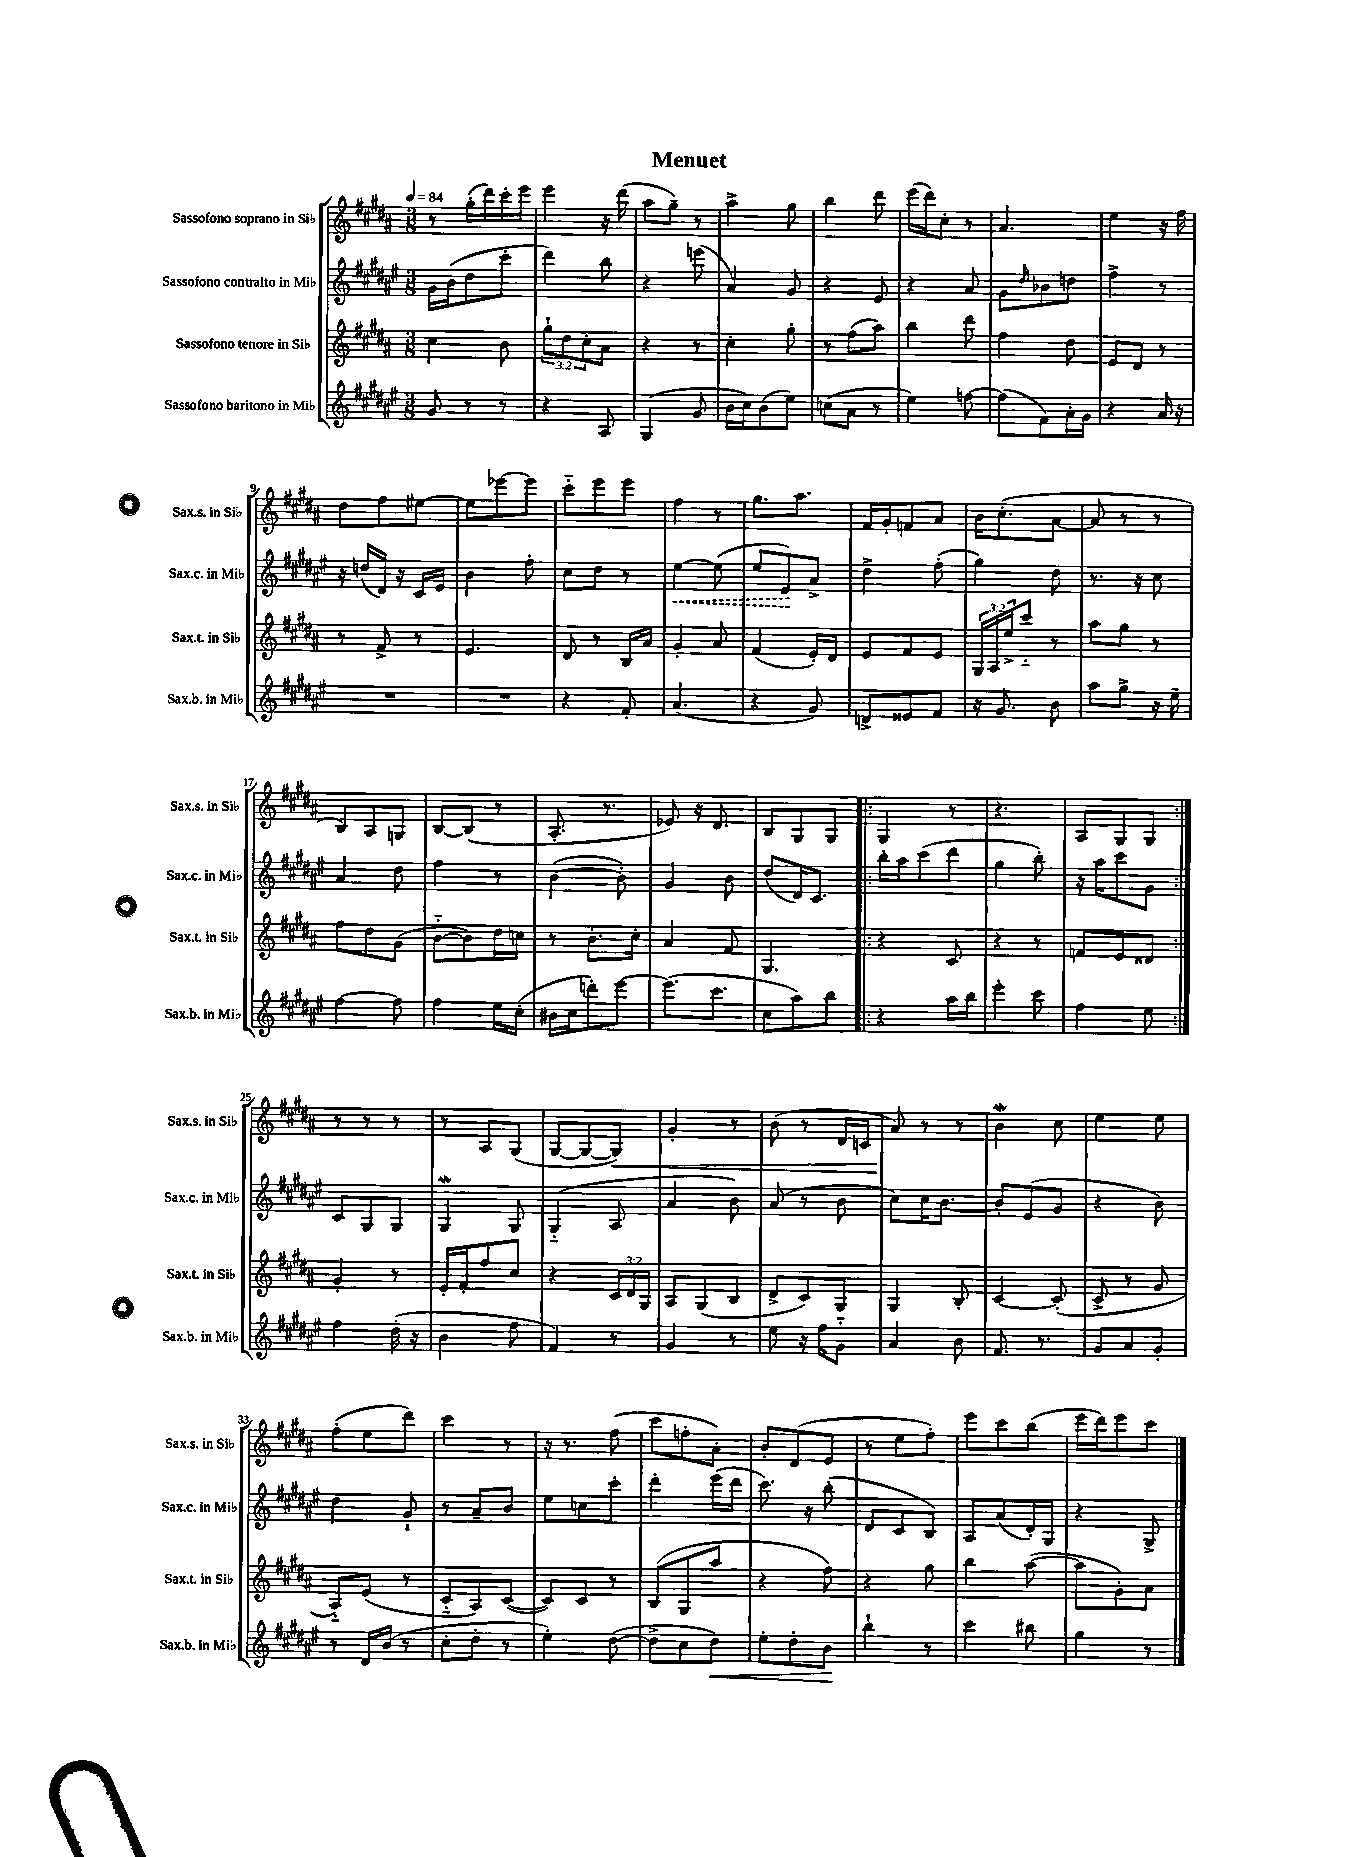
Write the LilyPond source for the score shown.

\header { title = "Menuet" }
<<
\new StaffGroup <<
\new Staff = "s0" \with { instrumentName = "Sassofono soprano in Sib" shortInstrumentName = "Sax.s. in Sib" } {
    \clef treble \key b \major \numericTimeSignature \time 3/8 \tempo 4 = 84
    r8 gis''16-.( dis'''16) cis'''16-. e'''16 |
    e'''4 r16 dis'''16( |
    ais''8 gis''8--) r8 |
    ais''4-> gis''8 |
    b''4 dis'''8 |
    e'''16( dis'''16) cis''8-. r8 |
    ais'4. |
    e''4 r16 fis''16 |
    dis''8 fis''8 eis''8~ |
    eis''8 ees'''8~ ees'''8 |
    cis'''8-_ e'''8 e'''8 |
    fis''4 r8 |
    gis''8. ais''8. |
    fis'16 gis'16-. f'8 ais'8 |
    b'16 cis''8.-.( ais'8~ |
    ais'8 r8 r8 |
    b8) ais8 g8 |
    b8~ b8( r8 |
    ais8.-. r8. |
    ees'8) r16 dis'8. |
    b8 gis8 gis8 |
    \repeat volta 2 { gis4 r8 |
    r4. |
    ais8 gis8 gis8 | }
    r8 r8 r8 |
    r8 ais8 gis8( |
    gis8~ gis8~ gis8\<) |
    gis'4-. r8 |
    b'8( r8 dis'16 c'16 |
    ais'8\!) r8 r8 |
    b'4\mordent cis''8 |
    e''4 e''8 |
    fis''8-.( e''8 dis'''8) |
    cis'''4 r8 |
    r16 r8. fis''8( |
    cis'''8 f''8-. ais'8-.) |
    b'8-. dis'8( e'8 |
    r8 e''8 fis''8-.) |
    e'''8 cis'''8 b''8( |
    e'''16 dis'''16) e'''8 cis'''8 \bar "|." |
}
\new Staff = "s1" \with { instrumentName = "Sassofono contralto in Mib" shortInstrumentName = "Sax.c. in Mib" } {
    \clef treble \key fis \major \numericTimeSignature \time 3/8
    gis'16 b'16( dis''8 cis'''8-. |
    dis'''4) b''8 |
    r4 e'''8( |
    ais'4) gis'8 |
    r4 eis'8 |
    r4 ais'8 |
    gis'8 \grace { dis''16 } bes'8 d''8 |
    fis''4-> r8 |
    r16 d''16( dis'16) r16 cis'16 eis'16 |
    b'4 fis''8-. |
    cis''8 dis''8 r8 |
    \once \override Hairpin.style = #'dashed-line eis''4~\< eis''8( |
    eis''8 eis'8\!) ais'8-> |
    dis''4-> fis''8-.( |
    gis''4) dis''8 |
    r8. r16 cis''8 |
    ais'4 dis''8 |
    fis''4 r8 |
    b'4~( b'8-.) |
    gis'4 b'8 |
    dis''8( dis'16) cis'8. |
    \repeat volta 2 { b''16-. ais''16 cis'''8( dis'''8 |
    gis''4 b''8-.) |
    r16 ais''16 cis'''8 gis'8 | }
    cis'8 gis8 gis8 |
    gis4\mordent gis8 |
    gis4-_( ais8 |
    ais'4 b'8) |
    ais'8( r8 b'8 |
    cis''8) cis''16 b'8.~ |
    b'8-. eis'8( gis'8 |
    r4 b'8) |
    dis''4 gis'8-! |
    r8 ais'8-- b'8 |
    eis''8 c''8 cis'''8-. |
    dis'''4-. eis'''16( dis'''16 |
    cis'''8.) r16 b''8-.( |
    dis'8 cis'8 b8) |
    ais8 ais'8( dis'16-.) gis16 |
    r4 gis8-> \bar "|." |
}
\new Staff = "s2" \with { instrumentName = "Sassofono tenore in Sib" shortInstrumentName = "Sax.t. in Sib" } {
    \clef treble \key b \major \numericTimeSignature \time 3/8 \override Staff.TupletNumber.text = #tuplet-number::calc-fraction-text
    cis''4 b'8 |
    \tuplet 3/2 { gis''8-! dis''8 cis''8-. } ais'8 |
    r4 r8 |
    cis''4-. gis''8-. |
    r8 fis''8( ais''8) |
    b''4 dis'''8 |
    fis''4 dis''8 |
    e'8 dis'8 r8 |
    r8 fis'8-> r8 |
    e'4. |
    dis'8 r8 b16 ais'16 |
    gis'4-. ais'8 |
    fis'4( e'16-.) dis'16 |
    e'8 fis'8 e'8 |
    \tuplet 3/2 { gis16 ais16 e''16-> } cis'''8-_ r8 |
    ais''8 gis''8 r8 |
    fis''8 dis''8 gis'8( |
    b'8~-_ b'8) dis''16 c''16 |
    r8 b'8.-. cis''16-. |
    ais'4 fis'8 |
    gis4. |
    \repeat volta 2 { r4 cis'8 |
    r4 r8 |
    f'8 e'8 disis'8 | }
    gis'4-. r8 |
    e'16-. fis'16-. fis''8 cis''8 |
    r4 \tuplet 3/2 { cis'16 dis'16 gis16 } |
    ais8 gis8( b8 |
    dis'8-> cis'8) gis8 |
    gis4 b8-. |
    cis'4~ cis'8-.( |
    cis'8-> r8 gis'8 |
    ais8-_) e'8( r8 |
    cis'8-_ ais8) cis'8~( |
    cis'8) cis'8 r8 |
    b8( gis8 ais''8 |
    r4 fis''8) |
    r4 gis''8 |
    b''4 ais''8~( |
    ais''8 gis'8-.) ais'8 \bar "|." |
}
\new Staff = "s3" \with { instrumentName = "Sassofono baritono in Mib" shortInstrumentName = "Sax.b. in Mib" } {
    \clef treble \key fis \major \numericTimeSignature \time 3/8
    gis'8 r8 r8 |
    r4 ais8 |
    gis4( gis'8 |
    b'16 cis''16) b'8( eis''8) |
    c''8( ais'8 r8 |
    eis''4) f''8~ |
    f''8( fis'8) ais'16-. gis'16 |
    r4 ais'16 r16 |
    R4. |
    R4. |
    r4 fis'8-. |
    ais'4.( |
    r4 gis'8) |
    d'8-> eisis'8 fis'8 |
    r16 gis'8. b'8 |
    ais''8 gis''8-> r16 eis''16-- |
    fis''4~ fis''8 |
    fis''4 eis''16 cis''16-.( |
    bis'16 cis''16 d'''8-.) eis'''8~ |
    eis'''8.( cis'''8. |
    cis''8 ais''8) b''8 |
    \repeat volta 2 { r4 ais''16 b''16 |
    eis'''4-. cis'''8 |
    fis''4 eis''8 | }
    fis''4 dis''16-.( r16 |
    b'4 fis''8 |
    fis'4) r8 |
    gis'4 r8 |
    eis''8 r16 fis''16 gis'8-_ |
    ais'4 b'8 |
    fis'8. r8. |
    gis'8 ais'8 gis'8-. |
    r8 dis'16 b'16( r8 |
    cis''8-. dis''8-. r8 |
    eis''4-.) dis''8~( |
    dis''8-> cis''8 dis''8\<) |
    eis''8-. dis''8-. b'8\! |
    b''4-! r8 |
    cis'''4 bis''8 |
    gis''4 r8 \bar "|." |
}
>>
>>
